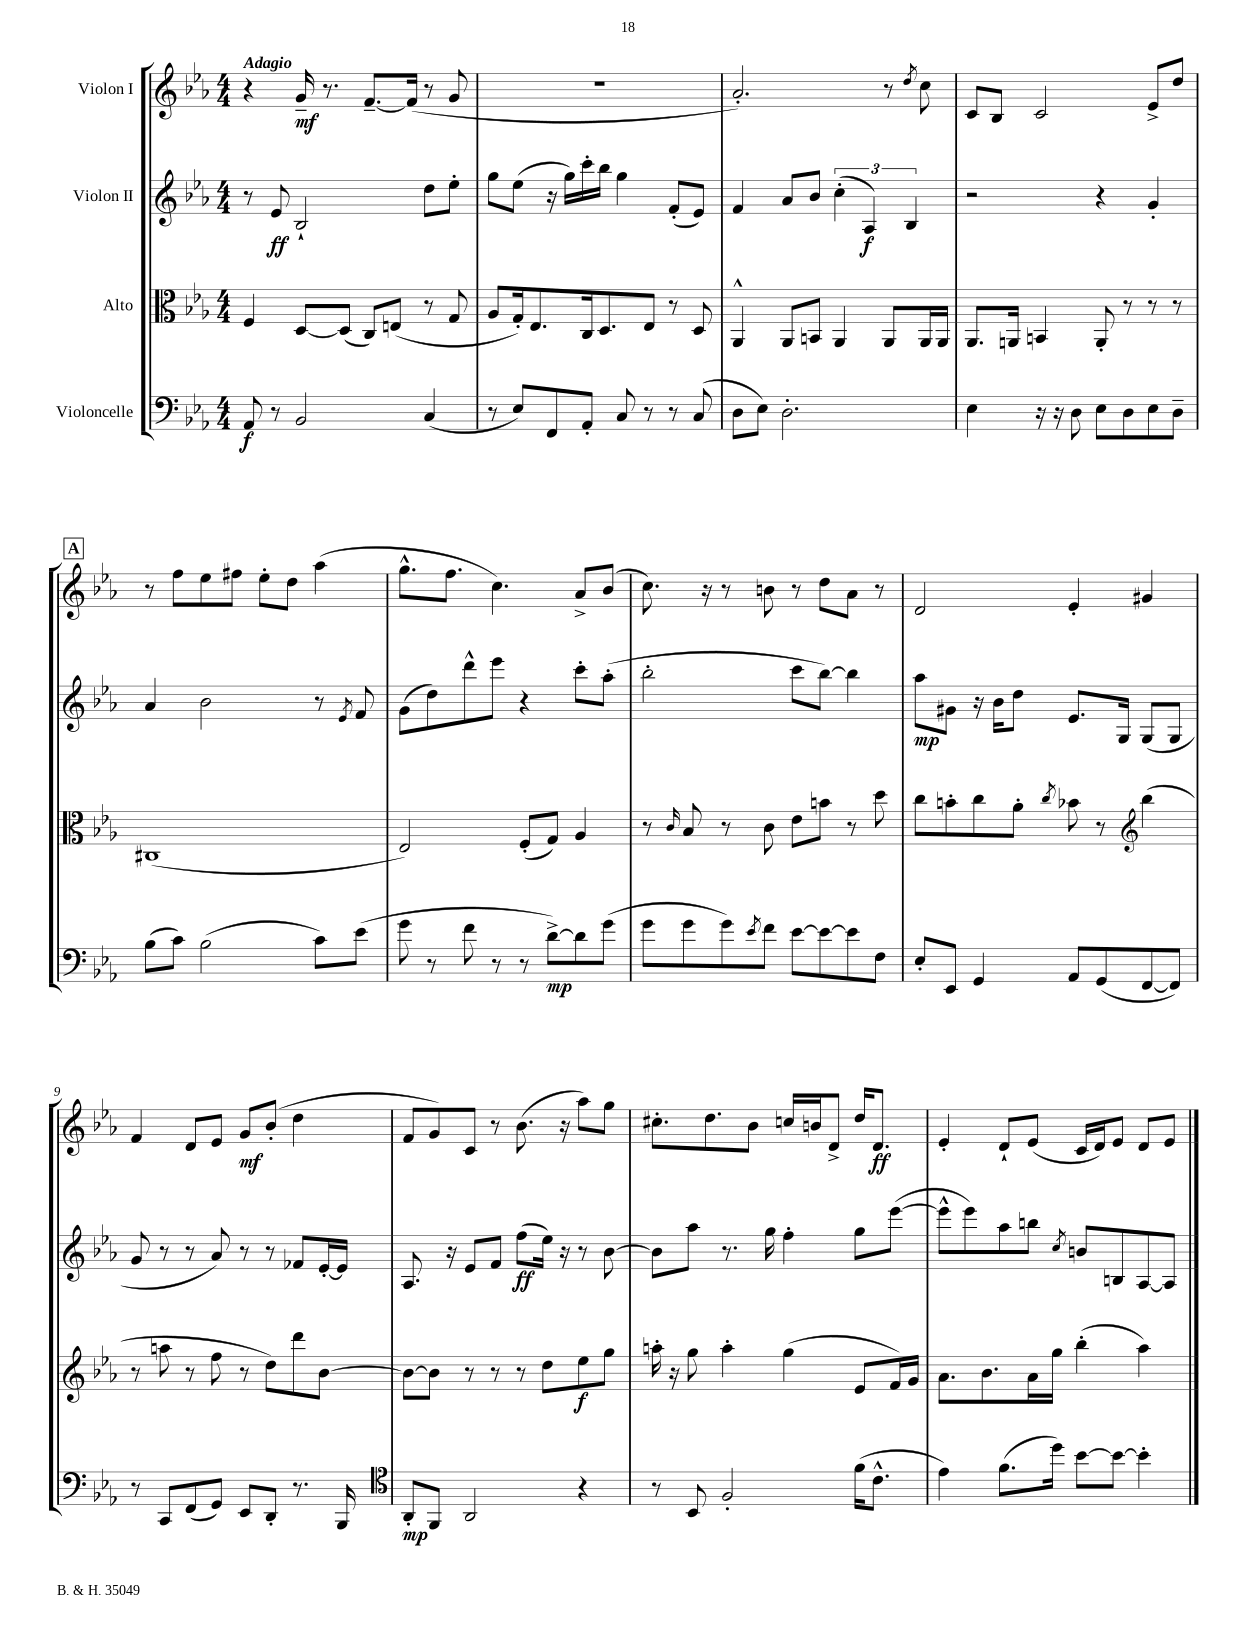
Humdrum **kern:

**kern	**dynam	**kern	**dynam	**kern	**dynam	**kern	**dynam
*part4	*part4	*part3	*part3	*part2	*part2	*part1	*part1
*staff4	*staff4	*staff3	*staff3	*staff2	*staff2	*staff1	*staff1
*I"Violoncelle	*	*I"Alto	*	*I"Violon II	*	*I"Violon I	*
*clefF4	*	*clefC3	*	*clefG2	*	*clefG2	*
*k[b-e-a-]	*	*k[b-e-a-]	*	*k[b-e-a-]	*	*k[b-e-a-]	*
*M4/4	*	*M4/4	*	*M4/4	*	*M4/4	*
=1	=1	=1	=1	=1	=1	=1	=1
!	!	!	!	!	!	!LO:TX:a:B:t=Adagio	!
8AA-/	f	4F/	.	8r	.	4r	.
8r	.	.	.	8e-/	ff	.	.
2BB-/	.	[8D/L	.	2B-`/	.	16g~/	mf
.	.	.	.	.	.	8.r	.
.	.	(8D/J]	.	.	.	.	.
.	.	8C/L)	.	.	.	[8.f~/L	.
.	.	(8En/J	.	.	.	.	.
.	.	.	.	.	.	(16f/Jk]	.
(4C/	.	8r	.	8dd\L	.	8r	.
.	.	8G/	.	8ee-'\J	.	8g/	.
=2	=2	=2	=2	=2	=2	=2	=2
8r	.	8A-/L	.	8gg\L	.	1r	.
8E-/L)	.	16G'/k)	.	(8ee-\J	.	.	.
.	.	8.E-/	.	.	.	.	.
8FF/	.	.	.	16r	.	.	.
.	.	.	.	16gg\LL)	.	.	.
8AA-'/J	.	16C/k	.	16ccc'\	.	.	.
.	.	8.D/	.	16bb-\JJ	.	.	.
8C/	.	.	.	4gg\	.	.	.
8r	.	8E-/J	.	.	.	.	.
8r	.	8r	.	(8f'/L	.	.	.
(8C/	.	8D/	.	8e-/J)	.	.	.
=3	=3	=3	=3	=3	=3	=3	=3
8D\L	.	4AA-^^/	.	4f/	.	2.a-'/)	.
8E-\J)	.	.	.	.	.	.	.
2.D'\	.	8AA-/L	.	8a-/L	.	.	.
.	.	8BBn/J	.	8b-/J	.	.	.
.	.	4AA-/	.	(6cc'\	.	.	.
.	.	.	.	6A-/)	f	.	.
.	.	8AA-/L	.	.	.	8r	.
.	.	.	.	6B-/	.	.	.
.	.	.	.	.	.	8qdd/	.
.	.	16AA-/L	.	.	.	8cc\	.
.	.	16AA-/JJ	.	.	.	.	.
=4	=4	=4	=4	=4	=4	=4	=4
4E-\	.	8.AA-/L	.	2r	.	8c/L	.
.	.	.	.	.	.	8B-/J	.
.	.	16AAn/Jk	.	.	.	.	.
16r	.	4BBn/	.	.	.	2c/	.
16r	.	.	.	.	.	.	.
8D\	.	.	.	.	.	.	.
8E-\L	.	8AA'/	.	4r	.	.	.
8D\	.	8r	.	.	.	.	.
8E-\	.	8r	.	4g'/	.	8e-^/L	.
8D~\J	.	8r	.	.	.	8dd/J	.
!!LO:LB:g=z
!!LO:REH:place=s1:t=A
=5	=5	=5	=5	=5	=5	=5	=5
(8B-\L	.	(1C#X	.	4a-/	.	8r	.
8c\J)	.	.	.	.	.	8ff\L	.
(2B-\	.	.	.	2b-\	.	8ee-\	.
.	.	.	.	.	.	8ff#X\J	.
.	.	.	.	.	.	8ee-'\L	.
.	.	.	.	.	.	8dd\J	.
8c\L)	.	.	.	8r	.	(4aa-\	.
.	.	.	.	8qe-/	.	.	.
(8e-\J	.	.	.	8f/	.	.	.
=6	=6	=6	=6	=6	=6	=6	=6
8g\	.	2E-/)	.	(8g\L	.	8.gg^^\L	.
8r	.	.	.	8dd\)	.	.	.
.	.	.	.	.	.	8.ff\J	.
8f\	.	.	.	8ddd^^\	.	.	.
8r	.	.	.	8eee-\J	.	4.cc\)	.
8r	.	(8F'/L	.	4r	.	.	.
[8d^\L)	mp	8G/J)	.	.	.	.	.
8d\]	.	4A-/	.	8ccc'\L	.	8a-^/L	.
(8g\J	.	.	.	(8aa-'\J	.	(8b-/J	.
=7	=7	=7	=7	=7	=7	=7	=7
8g\L	.	8r	.	2bb-'\	.	8.cc\)	.
.	.	16qqc/	.	.	.	.	.
8g\	.	8B-/	.	.	.	.	.
.	.	.	.	.	.	16r	.
8g\)	.	8r	.	.	.	8r	.
8qe-/	.	.	.	.	.	.	.
8f\J	.	8c\	.	.	.	8bn\	.
[8e-\L	.	8e-\L	.	8ccc\L	.	8r	.
8e-\_	.	8bn\J	.	[8bb-\J)	.	8dd\L	.
8e-\]	.	8r	.	4bb-\]	.	8a-\J	.
8F\J	.	8dd\	.	.	.	8r	.
=8	=8	=8	=8	=8	=8	=8	=8
8E-'/L	.	8cc\L	.	8aa-\L	mp	2d/	.
8EE-/J	.	8bn'\	.	8g#X\J	.	.	.
4GG/	.	8cc\	.	16r	.	.	.
.	.	.	.	16b-\KL	.	.	.
.	.	8a-'\J	.	8dd\J	.	.	.
.	.	8qcc/	.	.	.	.	.
8AA-/L	.	8b-X\	.	8.e-/L	.	4e-'/	.
(8GG/	.	8r	.	.	.	.	.
.	.	.	.	16G/Jk	.	.	.
*	*	*clefG2	*	*	*	*	*
[8FF/	.	(4bb-\	.	(8G/L	.	4g#X/	.
8FF/J])	.	.	.	8G/J	.	.	.
!!LO:LB:g=z
=9	=9	=9	=9	=9	=9	=9	=9
8r	.	8r	.	8g/	.	4f/	.
8CC/L	.	8aan\	.	8r	.	.	.
(8FF/	.	8r	.	8r	.	8d/L	.
8GG/J)	.	8ff\	.	8a-/)	.	8e-/J	.
8EE-/L	.	8r	.	8r	.	8g/L	mf
8DD'/J	.	8dd\L)	.	8r	.	(8b-'/J	.
8.r	.	8ddd\	.	8f-X/L	.	4dd\	.
.	.	[8b-\J	.	[16e-'/L	.	.	.
16BBB-/	.	.	.	16e-/JJ]	.	.	.
=10	=10	=10	=10	=10	=10	=10	=10
*clefC4	*	*	*	*	*	*	*
8AA-'/L	mp	8b-\L_	.	8.A-/	.	8f/L	.
8FF/J	.	8b-\J]	.	.	.	8g/)	.
.	.	.	.	16r	.	.	.
2AA-/	.	8r	.	8e-/L	.	8c/J	.
.	.	8r	.	8f/J	.	8r	.
.	.	8r	.	(8ff\L	ff	(8.b-\	.
.	.	8dd\L	.	16ee-\Jk)	.	.	.
.	.	.	.	16r	.	16r	.
4r	.	8ee-\	f	8r	.	8aa-\L)	.
.	.	8gg\J	.	[8b-\	.	8gg\J	.
=11	=11	=11	=11	=11	=11	=11	=11
8r	.	16aan'\	.	8b-\L]	.	8.cc#X'\L	.
.	.	16r	.	.	.	.	.
8BB-/	.	8gg\	.	8aa-\J	.	.	.
.	.	.	.	.	.	8.dd\	.
2F'/	.	4aa'\	.	8.r	.	.	.
.	.	.	.	.	.	8b-\J	.
.	.	.	.	16gg\	.	.	.
.	.	(4gg\	.	4ff'\	.	16ccn/LL	.
.	.	.	.	.	.	16bn/J	.
.	.	.	.	.	.	8d^/J	.
(16f\KL	.	8e-/L	.	8gg\L	.	16dd/KL	.
8.c^^\J	.	.	.	.	.	8.d/J	ff
.	.	16f/L)	.	([8eee-\J	.	.	.
.	.	16g/JJ	.	.	.	.	.
=12	=12	=12	=12	=12	=12	=12	=12
4e-\)	.	8.a-\L	.	8eee-^^\L]	.	4e-'/	.
.	.	.	.	8eee-\)	.	.	.
.	.	8.b-\	.	.	.	.	.
(8.f\L	.	.	.	8aa-\	.	8d`/L	.
.	.	16a-\L	.	8bbn\J	.	(8e-/J	.
16dd\Jk)	.	16gg\JJ	.	.	.	.	.
.	.	.	.	8qcc/	.	.	.
[8b-\L	.	(4bb-'\	.	8bn/L	.	16c/LL	.
.	.	.	.	.	.	16d/J)	.
8b-\J_	.	.	.	8Bn/	.	8e-/J	.
4b-'\]	.	4aa-\)	.	[8A-/	.	8d/L	.
.	.	.	.	8A-/J]	.	8e-/J	.
==	==	==	==	==	==	==	==
*-	*-	*-	*-	*-	*-	*-	*-
